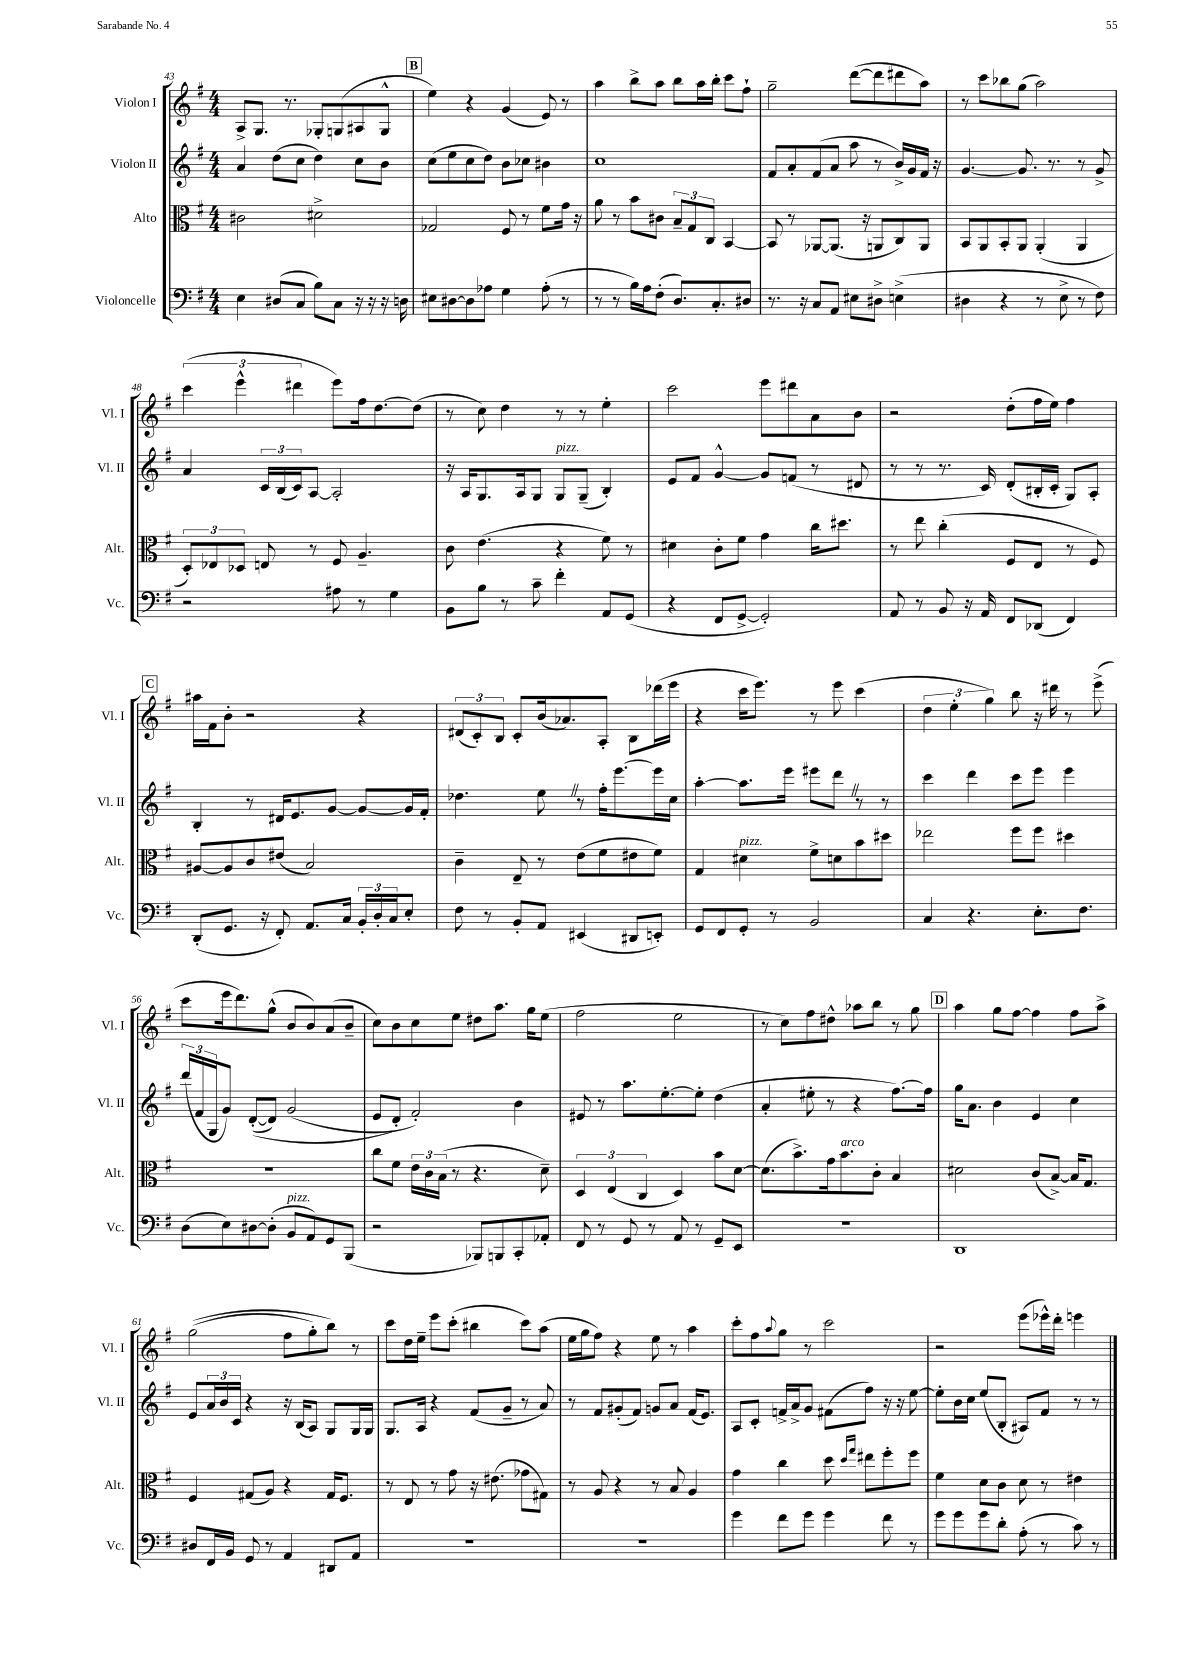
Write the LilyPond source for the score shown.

<<
\new StaffGroup <<
\new Staff = "s0" \with { instrumentName = "Violon I" shortInstrumentName = "Vl. I" } {
    \clef treble \key g \major \numericTimeSignature \time 4/4
    a8-> g8. r8. ges8-. g8( ais8 g8-^ |
    \mark \markup { \box "B" } e''4) r4 g'4( e'8) r8 |
    a''4 b''8-> a''8 b''8 a''16 b''16-. c'''8 fis''8-! |
    g''2-- d'''8~( d'''8 dis'''8 a''8) |
    r8 c'''8 bes''8 g''8( a''2) |
    \tuplet 3/2 { c'''4( e'''4-^ dis'''4 } e'''8) fis''16 d''8.~ d''8( |
    r8 c''8) d''4 r8 r8 e''4-. |
    c'''2 e'''8 dis'''8 a'8 b'8 |
    r2 d''8-.( fis''16 e''16) fis''4 |
    \mark \markup { \box "C" } ais''16 fis'16 b'8-. r2 r4 |
    \tuplet 3/2 { dis'8( c'8-.) b8 } c'8-. b'16( aes'8.) a8-. b8 des'''16( e'''16 |
    r4 c'''16 e'''8.) r8 e'''8 c'''4( |
    \tuplet 3/2 { d''4 e''4-. g''4) } b''8 r16 dis'''16 r8 e'''8->( |
    c'''8 e'''16 d'''8.) g''8-^( b'8 b'8) a'8( b'8-- |
    c''8) b'8 c''8 e''8 dis''8 a''8. g''16 e''8( |
    fis''2 e''2 |
    r8 c''8) fis''8 dis''8-^ aes''8 b''8 r8 g''8 |
    \mark \markup { \box "D" } a''4 g''8 fis''8~ fis''4 fis''8 a''8-> |
    g''2(\( fis''8 g''8-.) b''8\) r8 |
    c'''8 d''16 e''16-- e'''8 c'''8-.( bis''4 c'''8) a''8( |
    e''16 g''16 fis''8) r4 e''8 r8 a''4 |
    c'''8-. fis''8 \appoggiatura { a''8 } g''8 r8 c'''2 |
    r2 e'''8( ees'''16-^) d'''16-. e'''4 \bar "|." |
}
\new Staff = "s1" \with { instrumentName = "Violon II" shortInstrumentName = "Vl. II" } {
    \clef treble \key g \major \numericTimeSignature \time 4/4
    a'4 d''8( c''8 d''4) c''8 b'8 |
    \mark \markup { \box "B" } c''8( e''8 c''8 d''8) b'8 ces''8 bis'4 |
    c''1 |
    fis'8 a'8-. fis'8( a'8 a''8 r8 b'16->) g'16 fis'16 r16 |
    g'4.~ g'8. r8. r8 g'8-> |
    a'4 \tuplet 3/2 { c'16 b16( c'16) } a8~ a2-. |
    r16 a16 g8. a16 g8 g8^\markup { \italic "pizz." } g8--( b4-.) |
    e'8 fis'8 g'4~-^ g'8 f'8( r8 dis'8 |
    r8 r8 r8. c'16) d'8-.( bis16-. c'16-. g8) a8-. |
    \mark \markup { \box "C" } b4-. r8 dis'16 e'8. g'8~ g'8~ g'16 fis'16-. |
    des''4. e''8 \once \override BreathingSign.text = \markup { \musicglyph "scripts.caesura.straight" } \breathe r8 fis''16-. e'''8.~ e'''16 c''16 |
    a''4~-. a''8. e'''16 eis'''8 d'''8 \once \override BreathingSign.text = \markup { \musicglyph "scripts.caesura.straight" } \breathe r8 r8 |
    c'''4 d'''4 c'''8 e'''8 e'''4 |
    \tuplet 3/2 { d'''16( fis'16 g16 } g'8) d'8~-.(\( d'8) g'2( |
    e'8 d'8-.\) fis'2-.) b'4 |
    eis'8 r8 a''8. e''8.~-. e''8-. d''4( |
    a'4-. eis''8-. r8 r4 fis''8.~) fis''16 |
    \mark \markup { \box "D" } g''16 a'8. b'4 e'4 c''4 |
    e'8 \tuplet 3/2 { a'16 b'16 c'16 } r4 r16 b16( a8) g8 g16 g16 |
    g8. a16 r4 fis'8( g'8-- r8 a'8) |
    r8 fis'8 gis'8-.( fis'8) g'8 a'8 fis'16( e'8.) |
    a8 c'8-. f'16-> a'16-> g'8 fis'8( fis''8) r16 r16 e''8~ |
    e''8-. b'16 c''16 e''8( b8-. ais8) fis'8 r8 r8 \bar "|." |
}
\new Staff = "s2" \with { instrumentName = "Alto" shortInstrumentName = "Alt." } {
    \clef alto \key g \major \numericTimeSignature \time 4/4
    cis'2 dis'2-> |
    \mark \markup { \box "B" } ges2 fis8 r8 fis'8 g'16 r16 |
    a'8 r8 b'8 cis'8 \tuplet 3/2 { b8-- g8 c8 } b,4~ |
    b,8 r8 aes,8~ aes,8.( r16 a,8 c8) a,8 |
    b,8 a,8 b,8-. a,8 a,4-.( a,4 |
    \tuplet 3/2 { d8-.) ees8 des8 } e8 r8 fis8 a4.-- |
    c'8 e'4.( r4 fis'8) r8 |
    dis'4 c'8-. fis'8 g'4 c''16 dis''8. |
    r8 e''8 c''4-.( fis8 e8 r8 fis8) |
    \mark \markup { \box "C" } ais8~ ais8 c'8 eis'8( b2) |
    c'4-- e8-- r8 e'8( fis'8 eis'8 fis'8) |
    g4 dis'4^\markup { \italic "pizz." } fis'8-> d'8 b'8 dis''8 |
    ees''2 fis''8 fis''8 dis''4 |
    r1 |
    c''8 fis'8 \tuplet 3/2 { e'16 c'16 b16( } r8 r4. d'8--) |
    \tuplet 3/2 { d4 e4( c4 } d4) b'8 d'8~ |
    d'8.( b'8.->) g'16 b'8.^\markup { \italic "arco" } c'8-. b4 |
    \mark \markup { \box "D" } dis'2 c'8( b8~->) b16 g8. |
    fis4 gis8( a8) r4 gis16 fis8. |
    r8 e8 r8 g'8 r16 eis'8.( ges'8 gis8) |
    r8 a8 r4 r8 b8 a4 |
    g'4 c''4 d''8 \grace { d''16 g''16 } eis''8 fis''8-. fis''8 |
    fis'4 d'8 c'8 d'8 r8 eis'4 \bar "|." |
}
\new Staff = "s3" \with { instrumentName = "Violoncelle" shortInstrumentName = "Vc." } {
    \clef bass \key g \major \numericTimeSignature \time 4/4
    e4 dis8( c8 b8) c8 r16 r16 r16 d16 |
    \mark \markup { \box "B" } eis8 dis8~ dis8 aes8 g4 aes8-.( r8 |
    r8 r8 b16) a16 fis8-.( d8.) c8.-. dis8 |
    r8. r16 c8 a,8 eis8 dis8-> e4->( |
    dis4 r4 r8 e8-> r8 fis8) |
    r2 ais8 r8 g4 |
    b,8 b8 r8 c'8-- fis'4-. a,8 g,8( |
    r4 fis,8 g,8~-> g,2-.) |
    a,8 r8 b,8 r16 a,16 fis,8 des,8( fis,4) |
    \mark \markup { \box "C" } d,8-.( g,8. r16 fis,8-.) a,8. c16 \tuplet 3/2 { b,16-. d16-. c16 } e8-. |
    fis8 r8 b,8-. a,8 eis,4( dis,8 e,8-.) |
    g,8 fis,8 g,8-. r8 b,2 |
    c4 r4. e8.-. fis8. |
    d8( e8) dis8~ dis8-.( b,8^\markup { \italic "pizz." } a,8) g,8 b,,8( |
    r2 bes,,8) b,,8 c,8-. aes,8-. |
    fis,8 r8 g,8 r8 a,8 r8 g,8-- e,8 |
    R1 |
    \mark \markup { \box "D" } d,1 |
    dis8 fis,16 b,16 g,8 r8 a,4 dis,8 a,8 |
    R1 |
    R1 |
    g'4 fis'8 g'8 g'4 fis'8 r8 |
    g'8 g'8 g'8 d'8-. a8-.( r8 c'8) r8 \bar "|." |
}
>>
>>
\layout { \context { \Score currentBarNumber = #43 } }
